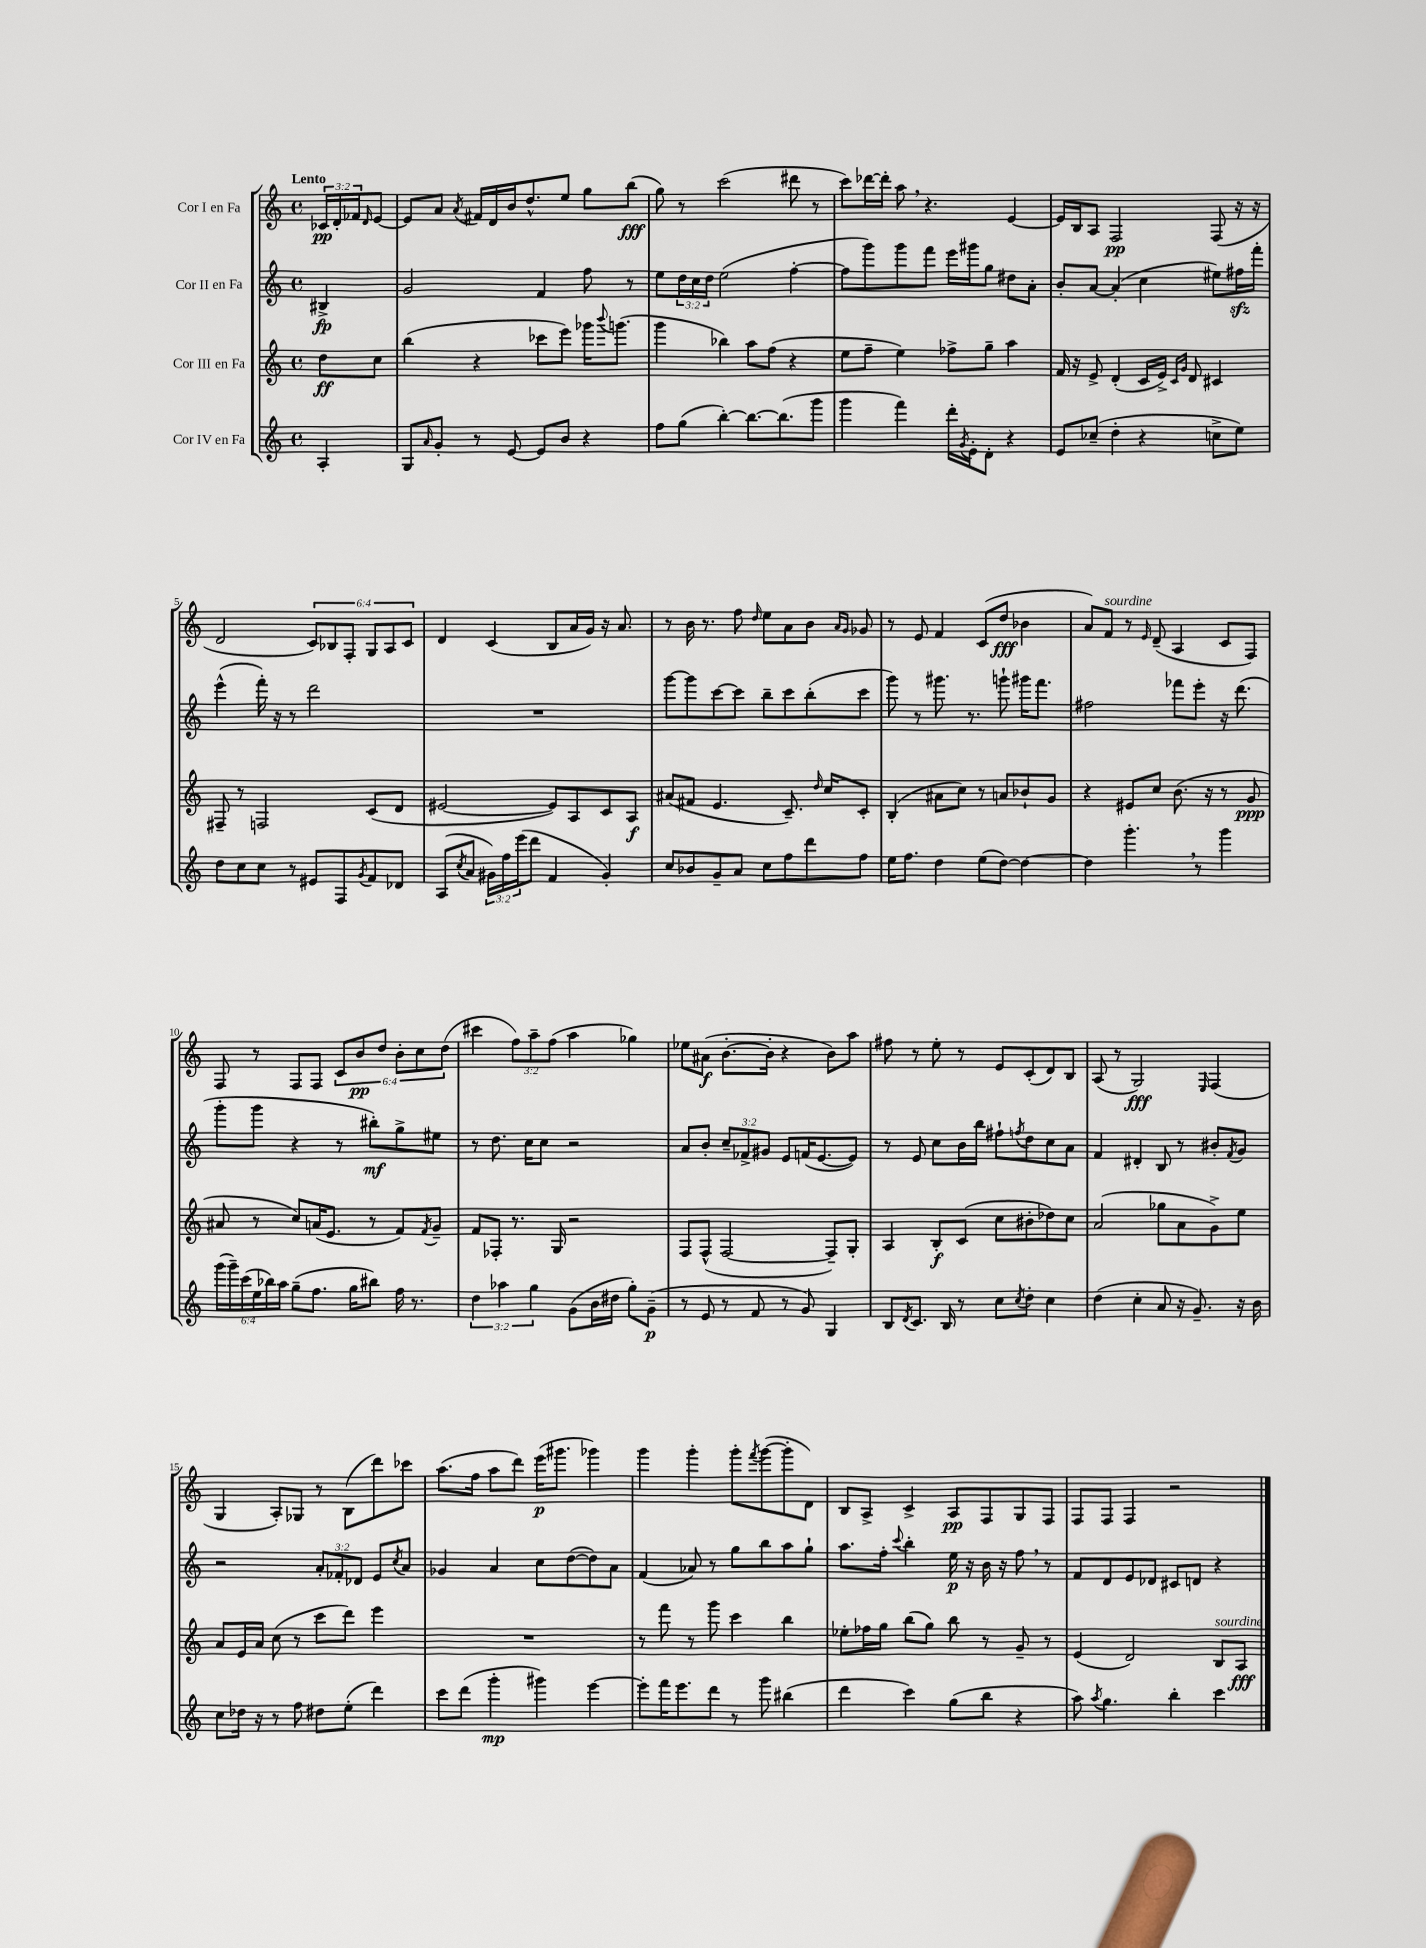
<<
\new StaffGroup <<
\new Staff = "s0" \with { instrumentName = "Cor I en Fa" } {
    \clef treble \key c \major \defaultTimeSignature \time 4/4 \override Staff.TupletNumber.text = #tuplet-number::calc-fraction-text \partial 4 \tempo "Lento"
    \tuplet 3/2 { ces'16\pp d'16-. fes'16 } \grace { d'16 } e'8~ |
    e'8 a'8 \acciaccatura { a'8 } fis'16 d'16 b'16 d''8.-^ e''8 g''8 b''8\fff( |
    g''8) r8 c'''2( dis'''8 r8 |
    c'''8) des'''16~ des'''16-. a''8 \breathe r4. e'4~ |
    e'16 b16 a8 f2\pp f8( r16 r16 |
    d'2 \tuplet 6/4 { c'8) bes8 f8-. g8 a8 c'8 } |
    d'4 c'4( b8 a'16 g'16) r16 a'8. |
    r8 b'16 r8. f''8 \grace { d''16 } e''8 a'8 b'8 \grace { a'16 g'16 } ges'8 |
    r8 e'8 f'4 c'8( d''8\fff bes'4 |
    a'8) f'8^\markup { \italic "sourdine" } r8 \grace { e'16 } d'8--( a4 c'8 f8) |
    f8 r8 f8 f8 \tuplet 6/4 { c'8 b'8\pp d''8 b'8-. c''8 d''8( } |
    cis'''4 \tuplet 3/2 { f''8) a''8-- f''8( } a''4 ges''4) |
    ees''8 ais'8\f( b'8.~-. b'16-. r4 b'8) a''8 |
    fis''8 r8 e''8-. r8 e'8 c'8-.( d'8) b8 |
    a8( r8 g2\fff) \grace { e16 } f4( |
    g4 a8-.) ges8 r8 b8( d'''8) ces'''8 |
    a''8.( f''16 a''8 d'''8) e'''16\p( gis'''8. ges'''4) |
    g'''4 g'''4-. g'''8-. \acciaccatura { f'''8 } g'''8~( g'''8-. d'8) |
    b8 a8-> c'4-> a8\pp f8 g8 f8 |
    f8 f8 f4 r2 \bar "|." |
}
\new Staff = "s1" \with { instrumentName = "Cor II en Fa" } {
    \clef treble \key c \major \defaultTimeSignature \time 4/4 \override Staff.TupletNumber.text = #tuplet-number::calc-fraction-text \partial 4
    bis4->\fp |
    g'2 f'4 f''8 r8 |
    e''8 \tuplet 3/2 { d''16 c''16 d''16 } e''2( f''4~-. |
    f''8 g'''8) g'''8 f'''8 e'''16 gis'''16 g''8 dis''8 a'8-. |
    b'8-. a'8~ a'4-.( c''4 eis''8) fis''16\sfz f'''16-. |
    e'''4-^( f'''16-.) r16 r8 d'''2 |
    R1 |
    g'''8~ g'''8 c'''8~ c'''8 b''8-- c'''8 b''8-.( c'''8 |
    g'''8) r8 gis'''8. r8. g'''8-! gis'''16 f'''8. |
    fis''2 fes'''8 e'''8-. r16 d'''8.( |
    g'''8-. g'''8 r4 r8 bis''8-.\mf) g''8-> eis''8 |
    r8 d''8. c''16 c''8 r2 |
    a'8 b'8-. \tuplet 3/2 { c''8-- fes'8-> gis'8 } e'8 f'16( e'8.~ e'8) |
    r8 e'8 c''8 b'16 b''16 fis''8-! \acciaccatura { f''8 } d''8 c''8 a'8 |
    f'4 dis'4-. b8 r8 bis'8-. \acciaccatura { f'8 } g'8 |
    r2 \tuplet 3/2 { a'8-. fes'8-. des'8 } e'8 \acciaccatura { c''8 } a'8 |
    ges'4 a'4 c''8 d''8~( d''8) a'8 |
    f'4( aes'8) r8 g''8 b''8 a''8 g''8-! |
    a''8. f''16-. \appoggiatura { c'''8 } b''4-. e''16\p r16 b'16 r16 f''8 \breathe r8 |
    f'8 d'8 e'8 des'8 cis'8 d'8 r4 \bar "|." |
}
\new Staff = "s2" \with { instrumentName = "Cor III en Fa" } {
    \clef treble \key c \major \defaultTimeSignature \time 4/4 \partial 4
    d''8\ff c''8 |
    b''4( r4 ces'''8 e'''8) ges'''16 \appoggiatura { b'''8 } g'''8.( |
    g'''4 bes''4) a''8 f''8( r4 |
    e''8 f''8-- e''4) fes''8-> g''8-- a''4 |
    f'16 r16 e'8-> d'4-.( c'16 e'16->) \grace { c'16 g'16 } d'8 cis'4 |
    fis8-- r8 f2 c'8( d'8 |
    eis'2~ eis'8) a8 c'8 a8\f |
    ais'8( fis'8 e'4. c'8.--) \grace { d''16 } c''16 c'8-. |
    b4-.( ais'8 c''8) r8 a'8 bes'8-! g'8 |
    r4 eis'8 c''8 b'8.( r16 r8 g'8\ppp |
    ais'8 r8 c''8) a'16( e'8. r8 f'8) \acciaccatura { f'8 } g'8-- |
    f'8 fes8-. r8. g16 r2 |
    f8 f8-^( f2~ f8--) g8-. |
    a4 b8-.\f c'8( c''8 bis'8-. des''8) c''8 |
    a'2( ges''8 a'8 g'8->) e''8 |
    a'8 e'16 a'16 c''8( r8 c'''8 d'''8) e'''4 |
    R1 |
    r8 f'''8 r8 g'''8 c'''4 b''4 |
    ees''8-. fes''16 g''16 b''8( g''8) b''8 r8 g'8-- r8 |
    e'4( d'2) b8^\markup { \italic "sourdine" } a8\fff \bar "|." |
}
\new Staff = "s3" \with { instrumentName = "Cor IV en Fa" } {
    \clef treble \key c \major \defaultTimeSignature \time 4/4 \override Staff.TupletNumber.text = #tuplet-number::calc-fraction-text \partial 4
    a4-. |
    g8 \grace { a'16 } g'8-. r8 e'8~ e'8 b'8 r4 |
    f''8 g''8( b''4~-.) b''8.~ b''8.( g'''8 |
    g'''4 f'''4) d'''16-. \acciaccatura { g'8 } e'16-. d'8-. r4 |
    e'8 ces''8--( d''4-. r4 c''8-> e''8) |
    d''8 c''8 c''8 r8 eis'8 f8 \acciaccatura { g'8 } f'8 des'8 |
    a8( \acciaccatura { c''8 } a'8 \tuplet 3/2 { gis'16) f''16 e'''16( } d'''8 f'4 gis'4-.) |
    c''8 bes'8 g'8-- a'8 c''8 f''8 d'''8 f''8 |
    e''16 f''8. d''4 e''8( d''8~) d''4~ |
    d''4 g'''4.-. \breathe r8 g'''4 |
    \tuplet 6/4 { g'''16( g'''16--) c'''16( e''16 bes''16) a''16 } g''8--( f''8. g''16 bis''8) f''16 r8. |
    \tuplet 3/2 { d''4 aes''4 g''4 } g'8( b'16 dis''16 g''8-.) g'8--\p( |
    r8 e'8 r8 f'8 r8 g'8) g4 |
    b8 \acciaccatura { d'8 } c'8. b16 r8 c''8 \acciaccatura { c''8 } d''8-. c''4 |
    d''4( c''4-. a'8 r16 g'8.--) r16 b'16 |
    c''8 des''16 r16 r8 f''8 dis''8 e''8-.( d'''4) |
    c'''8 d'''8( g'''4-.\mp gis'''4) e'''4~ |
    e'''8-. f'''16 e'''8. d'''8 r8 g'''8 bis''4( |
    d'''4 c'''4) g''8( b''8 r4 |
    a''8) \acciaccatura { a''8 } g''4. b''4-. c'''4 \bar "|." |
}
>>
>>
